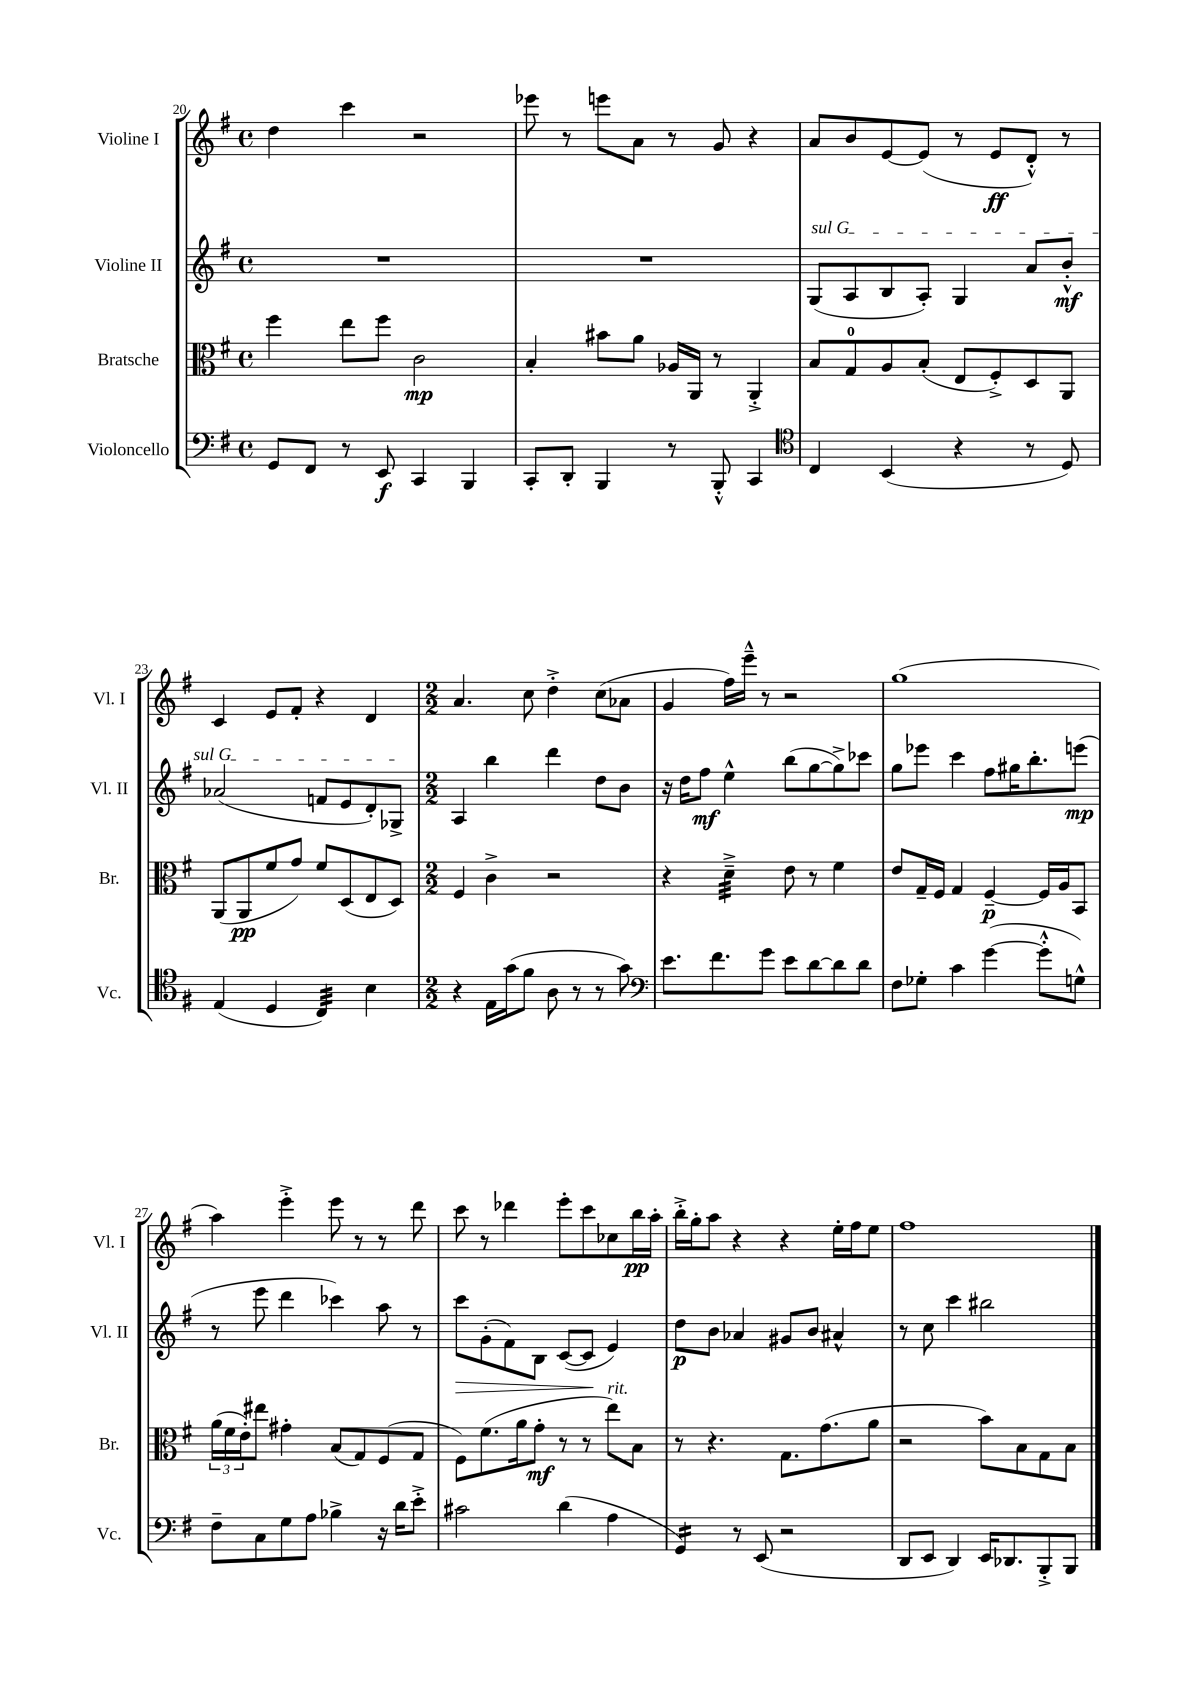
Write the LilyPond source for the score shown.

<<
\new StaffGroup <<
\new Staff = "s0" \with { instrumentName = "Violine I" shortInstrumentName = "Vl. I" } {
    \clef treble \key g \major \defaultTimeSignature \time 4/4
    d''4 c'''4 r2 |
    ees'''8 r8 e'''8 a'8 r8 g'8 r4 |
    a'8 b'8 e'8~ e'8( r8 e'8\ff d'8-.-^) r8 |
    c'4 e'8 fis'8-. r4 d'4 |
    \numericTimeSignature \time 2/2 a'4. c''8 d''4-.-> c''8( aes'8 |
    g'4 fis''16) e'''16---^ r8 r2 |
    g''1( |
    a''4) e'''4-.-> e'''8 r8 r8 d'''8 |
    c'''8 r8 des'''4 e'''8-. c'''8 ces''8 b''16\pp a''16-. |
    b''16-.-> g''16-. a''8 r4 r4 e''16-. fis''16 e''8 |
    fis''1 \bar "|." |
}
\new Staff = "s1" \with { instrumentName = "Violine II" shortInstrumentName = "Vl. II" } {
    \clef treble \key g \major \defaultTimeSignature \time 4/4
    R1 |
    R1 |
    \once \override TextSpanner.bound-details.left.text = \markup { \italic "sul G" } g8\startTextSpan( a8 b8 a8-.) g4 a'8 b'8-.-^\mf |
    aes'2( f'8 e'8 d'8-.) ges8->\stopTextSpan |
    \numericTimeSignature \time 2/2 a4 b''4 d'''4 d''8 b'8 |
    r16 d''16 fis''8\mf e''4-^ b''8( g''8~ g''8->) ces'''8 |
    g''8 ees'''8 c'''4 fis''8 gis''16 b''8.-. e'''8\mp( |
    r8 e'''8 d'''4 ces'''4) a''8 r8 |
    c'''8\> g'8-.( fis'8) b8 c'8~( c'8\! e'4) |
    d''8\p b'8 aes'4 gis'8 b'8 ais'4-^ |
    r8 c''8 c'''4 bis''2 \bar "|." |
}
\new Staff = "s2" \with { instrumentName = "Bratsche" shortInstrumentName = "Br." } {
    \clef alto \key g \major \defaultTimeSignature \time 4/4
    fis''4 e''8 fis''8 c'2\mp |
    b4-. bis'8 a'8 aes16 a,16 r8 a,4-.-> |
    b8 g8-0 a8 b8-.( e8 fis8-.->) d8 a,8 |
    a,8( a,8\pp fis'8 g'8) fis'8 d8( e8 d8) |
    \numericTimeSignature \time 2/2 fis4 c'4-> r2 |
    r4 d'4:32---> e'8 r8 fis'4 |
    e'8 g16-- fis16 g4 fis4~--\p fis16 a16 b,8 |
    \tuplet 3/2 { a'16( fis'16 e'16-.) } eis''8 gis'4-. b8( g8) fis8( g8 |
    fis8) fis'8.( a'16 g'8-.\mf r8 r8 e''8^\markup { \italic "rit." }) b8 |
    r8 r4. g8. g'8.( a'8 |
    r2 b'8) b8 g8 b8 \bar "|." |
}
\new Staff = "s3" \with { instrumentName = "Violoncello" shortInstrumentName = "Vc." } {
    \clef bass \key g \major \defaultTimeSignature \time 4/4
    g,8 fis,8 r8 e,8\f c,4 b,,4 |
    c,8-. d,8-. b,,4 r8 b,,8-.-^ c,4 |
    \clef tenor c4 b,4( r4 r8 d8) |
    e4( d4 c4:32) b4 |
    \numericTimeSignature \time 2/2 r4 e16 g'16( fis'8 a8 r8 r8 g'8) |
    \clef bass e'8. fis'8. g'8 e'8 d'8~ d'8 d'8 |
    fis8 ges8-. c'4 g'4~( g'8-.-^ g8-^) |
    fis8-- c8 g8 a8 bes4-> r16 d'16 e'8-.-> |
    cis'2 d'4( a4 |
    g,4:16) r8 e,8( r2 |
    d,8 e,8 d,4) e,16 des,8. b,,8-.-> b,,8 \bar "|." |
}
>>
>>
\layout { \context { \Score currentBarNumber = #20 } }
